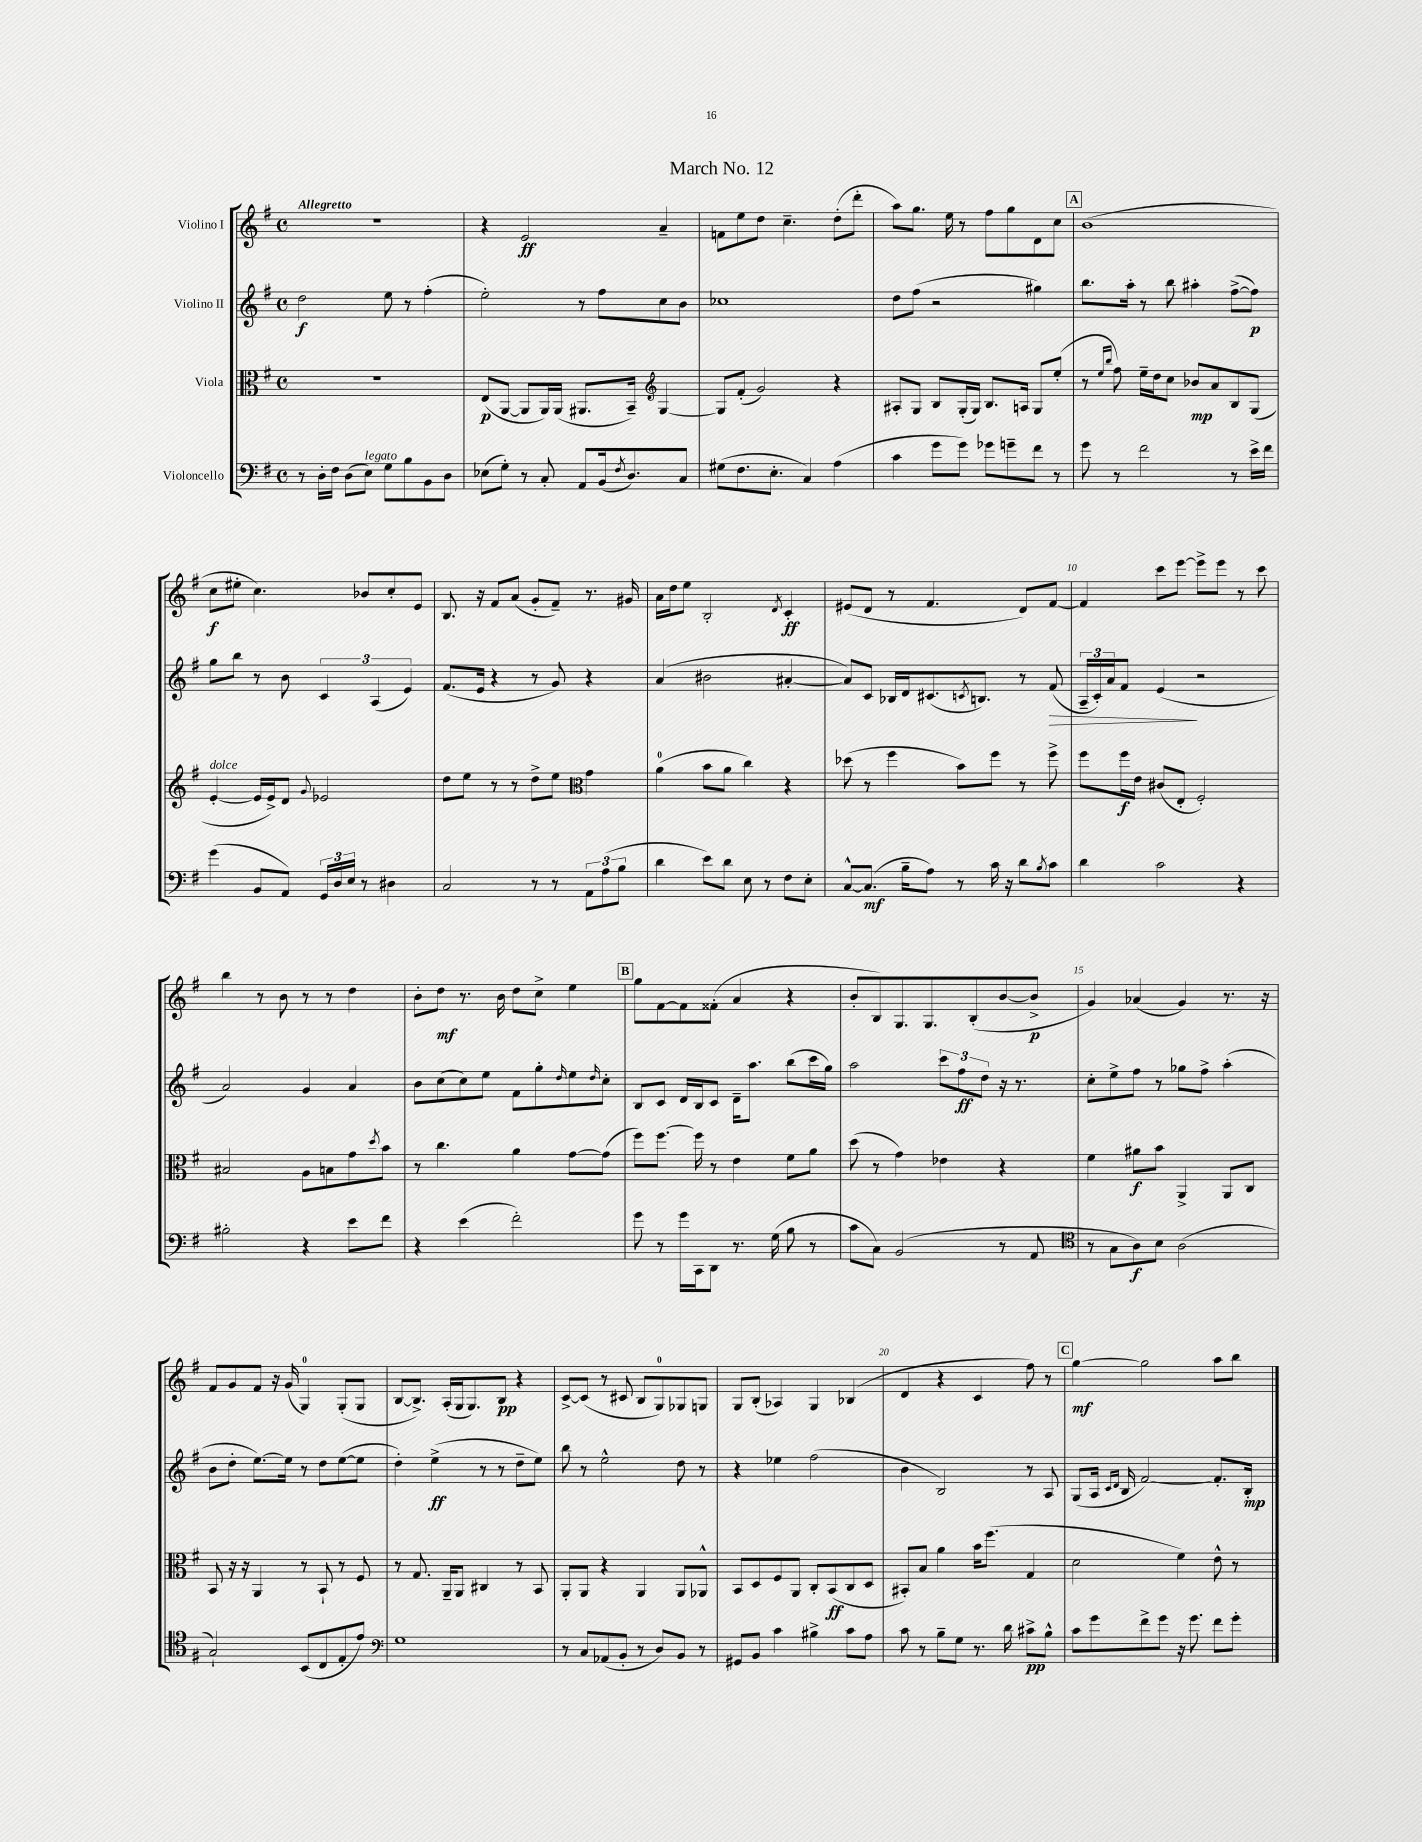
\header { title = "March No. 12" }
<<
\new StaffGroup <<
\new Staff = "s0" \with { instrumentName = "Violino I" } {
    \clef treble \key g \major \defaultTimeSignature \time 4/4 \tempo "Allegretto"
    r1 |
    r4 e'2\ff a'4-- |
    f'8 e''8 d''8 c''4.-- d''8-.( d'''8-. |
    a''8) g''8. e''16 r8 fis''8 g''8 d'8 c''8 |
    \mark \markup { \box "A" } b'1( |
    c''8\f eis''8-. c''4.) bes'8 c''8-. e'8 |
    b8. r16 fis'8 a'8( g'8-. fis'8--) r8. gis'16 |
    a'16 d''16 e''8 b2-. \acciaccatura { d'8 } c'4-.\ff |
    eis'8( d'8 r8 fis'4. d'8) fis'8~ |
    fis'4 c'''8 e'''8~ e'''8-> e'''8 r8 c'''8 |
    b''4 r8 b'8 r8 r8 d''4 |
    b'8-. d''8\mf r8. b'16 d''8 c''8-> e''4 |
    \mark \markup { \box "B" } g''8 fis'8~ fis'8 fisis'8-.( a'4 r4 |
    b'8-. b8) g8. g8. b8-.( b'8~ b'8->\p |
    g'4) aes'4( g'4) r8. r16 |
    fis'8 g'8 fis'8 r16 g'16( g4-0) g8-.( g8 |
    b8~ b8.->) a16-.( g16 g8.) b8\pp r4 |
    c'8~-> c'8( r8 cis'8 b8 g8-0) ges8 g8 |
    g8 b8-.( aes4) g4 bes4( |
    d'4 r4 c'4 fis''8) r8 |
    \mark \markup { \box "C" } g''4~\mf g''2 a''8 b''8 \bar "|." |
}
\new Staff = "s1" \with { instrumentName = "Violino II" } {
    \clef treble \key g \major \defaultTimeSignature \time 4/4
    d''2\f e''8 r8 fis''4-.( |
    e''2-.) r8 fis''8 c''8 b'8 |
    ces''1 |
    d''8 fis''8( r2 gis''4) |
    \mark \markup { \box "A" } b''8. a''16-. r8 b''8 ais''4-. fis''8~->( fis''8\p) |
    g''8 b''8 r8 b'8 \tuplet 3/2 { c'4 a4( e'4) } |
    fis'8.( e'16 r4 r8 g'8) r4 |
    a'4( bis'2 ais'4~-. |
    ais'8) c'8 bes16 d'16 cis'8.( \acciaccatura { c'8 } b8.) r8 fis'8\>( |
    \tuplet 3/2 { a16-- c'16-.) a'16 } fis'8 e'4\!( r2 |
    a'2) g'4 a'4 |
    b'8 c''8( c''8) e''8 fis'8 g''8-. \grace { d''16 } e''8 \grace { d''16 } c''8-. |
    \mark \markup { \box "B" } b8 c'8 d'16 b16 c'8 d'16-- a''8. b''8( c'''16 g''16) |
    a''2 \tuplet 3/2 { c'''8 fis''8\ff d''8 } r16 r8. |
    c''8-. e''8-> fis''8 r8 ges''8 fis''8-> a''4-.( |
    b'8 d''8-. e''8.~) e''16 r8 d''8 e''8~( e''8 |
    d''4-.) e''4->\ff( r8 r8 d''8-- e''8) |
    b''8 r8 e''2-^ d''8 r8 |
    r4 ees''4 fis''2( |
    b'4 b2) r8 a8 |
    \mark \markup { \box "C" } g8( a16 \grace { c'16 d'16 } b16 fis'2~) fis'8.-. b16-.\mp \bar "|." |
}
\new Staff = "s2" \with { instrumentName = "Viola" } {
    \clef alto \key g \major \defaultTimeSignature \time 4/4
    R1 |
    e8\p( a,8~ a,8 a,16) a,16( ais,8. b,16--) \clef treble g4~ |
    g8 fis'8-.( g'2) r4 |
    ais8-. g8 b8 g16-.( g16) b8. a16 g8 e''8-.( |
    \mark \markup { \box "A" } r8 \grace { e''16 b''16 } fis''8) e''16-- d''16 c''8 bes'8\mp a'8 b8 g8( |
    e'4~-.^\markup { \italic "dolce" } e'16 e'16->) d'8 \appoggiatura { g'8 } ees'2 |
    d''8 e''8 r8 r8 d''8-> e''8 \clef alto g'4 |
    a'4-0( b'8 a'8 c''4) r4 |
    des''8( r8 fis''4 b'8) fis''8 r8 fis''8-> |
    fis''8 fis''16\f e'16 cis'8( e8-. fis2-.) |
    bis2 a8 b8 g'8 \acciaccatura { d''8 } b'8 |
    r8 c''4. a'4 g'8~ g'8( |
    \mark \markup { \box "B" } fis''8) fis''8.~ fis''16 r8 e'4 fis'8 a'8 |
    d''8( r8 g'4) ees'4 r4 |
    fis'4 ais'8\f b'8 a,4-> a,8 c8 |
    b,8 r16 r16 a,4 r8 b,8-! r8 fis8 |
    r8 g8. a,16-- a,8 cis4 r8 b,8 |
    a,8-. a,8 r4 a,4 a,8 aes,8-^ |
    b,8 d8 fis8 a,8 c8-. b,8\ff( c8 d8 |
    bis,8-.) b8 a'4 b'16 fis''8.( g4 |
    \mark \markup { \box "C" } d'2 fis'4) e'8-^ r8 \bar "|." |
}
\new Staff = "s3" \with { instrumentName = "Violoncello" } {
    \clef bass \key g \major \defaultTimeSignature \time 4/4
    r8 d16-. fis16 d8( e8^\markup { \italic "legato" }) g8 b8 b,8 d8 |
    ees8( g8-.) r8 c8-. a,8 b,16( \acciaccatura { fis8 } d8.) c8 |
    gis8( fis8. e8.-. c4) a4( |
    c'4 g'8 g'8) ges'8 g'8-- fis'8 r8 |
    \mark \markup { \box "A" } g'8 r8 fis'2 r8 e'16-> fis'16 |
    g'4( b,8 a,8) \tuplet 3/2 { g,16 d16 e16 } r8 dis4 |
    c2 r8 r8 \tuplet 3/2 { a,8 a8( b8 } |
    d'4 e'8) d'8 e8 r8 fis8 e8-. |
    c8~-^ c8.\mf( b16-- a8) r8 c'16 r16 d'8 \acciaccatura { b8 } c'8 |
    d'4 c'2 r4 |
    bis2-. r4 e'8 fis'8 |
    r4 e'4( fis'2-.) |
    \mark \markup { \box "B" } g'8 r8 g'16 c,16 d,8 r8. g16( b8 r8 |
    c'8 c8) b,2( r8 a,8 |
    \clef tenor r8 g8 a8\f) b8 a2( |
    g2-!) b,8( c8 e8-. e'8) |
    \clef bass g1 |
    r8 c8 aes,8( b,8-. r8 d8) b,8 r8 |
    gis,8 b,8 c'4 bis4-> c'8 a8 |
    c'8 r8 b8-- g8 r8. d'16 cis'8->\pp b8-^ |
    \mark \markup { \box "C" } c'8 g'8 fis'8-> g'8 r16 g'8. fis'8 g'8-. \bar "|." |
}
>>
>>
\layout { \context { \Score \override BarNumber.break-visibility = ##(#f #t #t) barNumberVisibility = #(every-nth-bar-number-visible 5) } }
